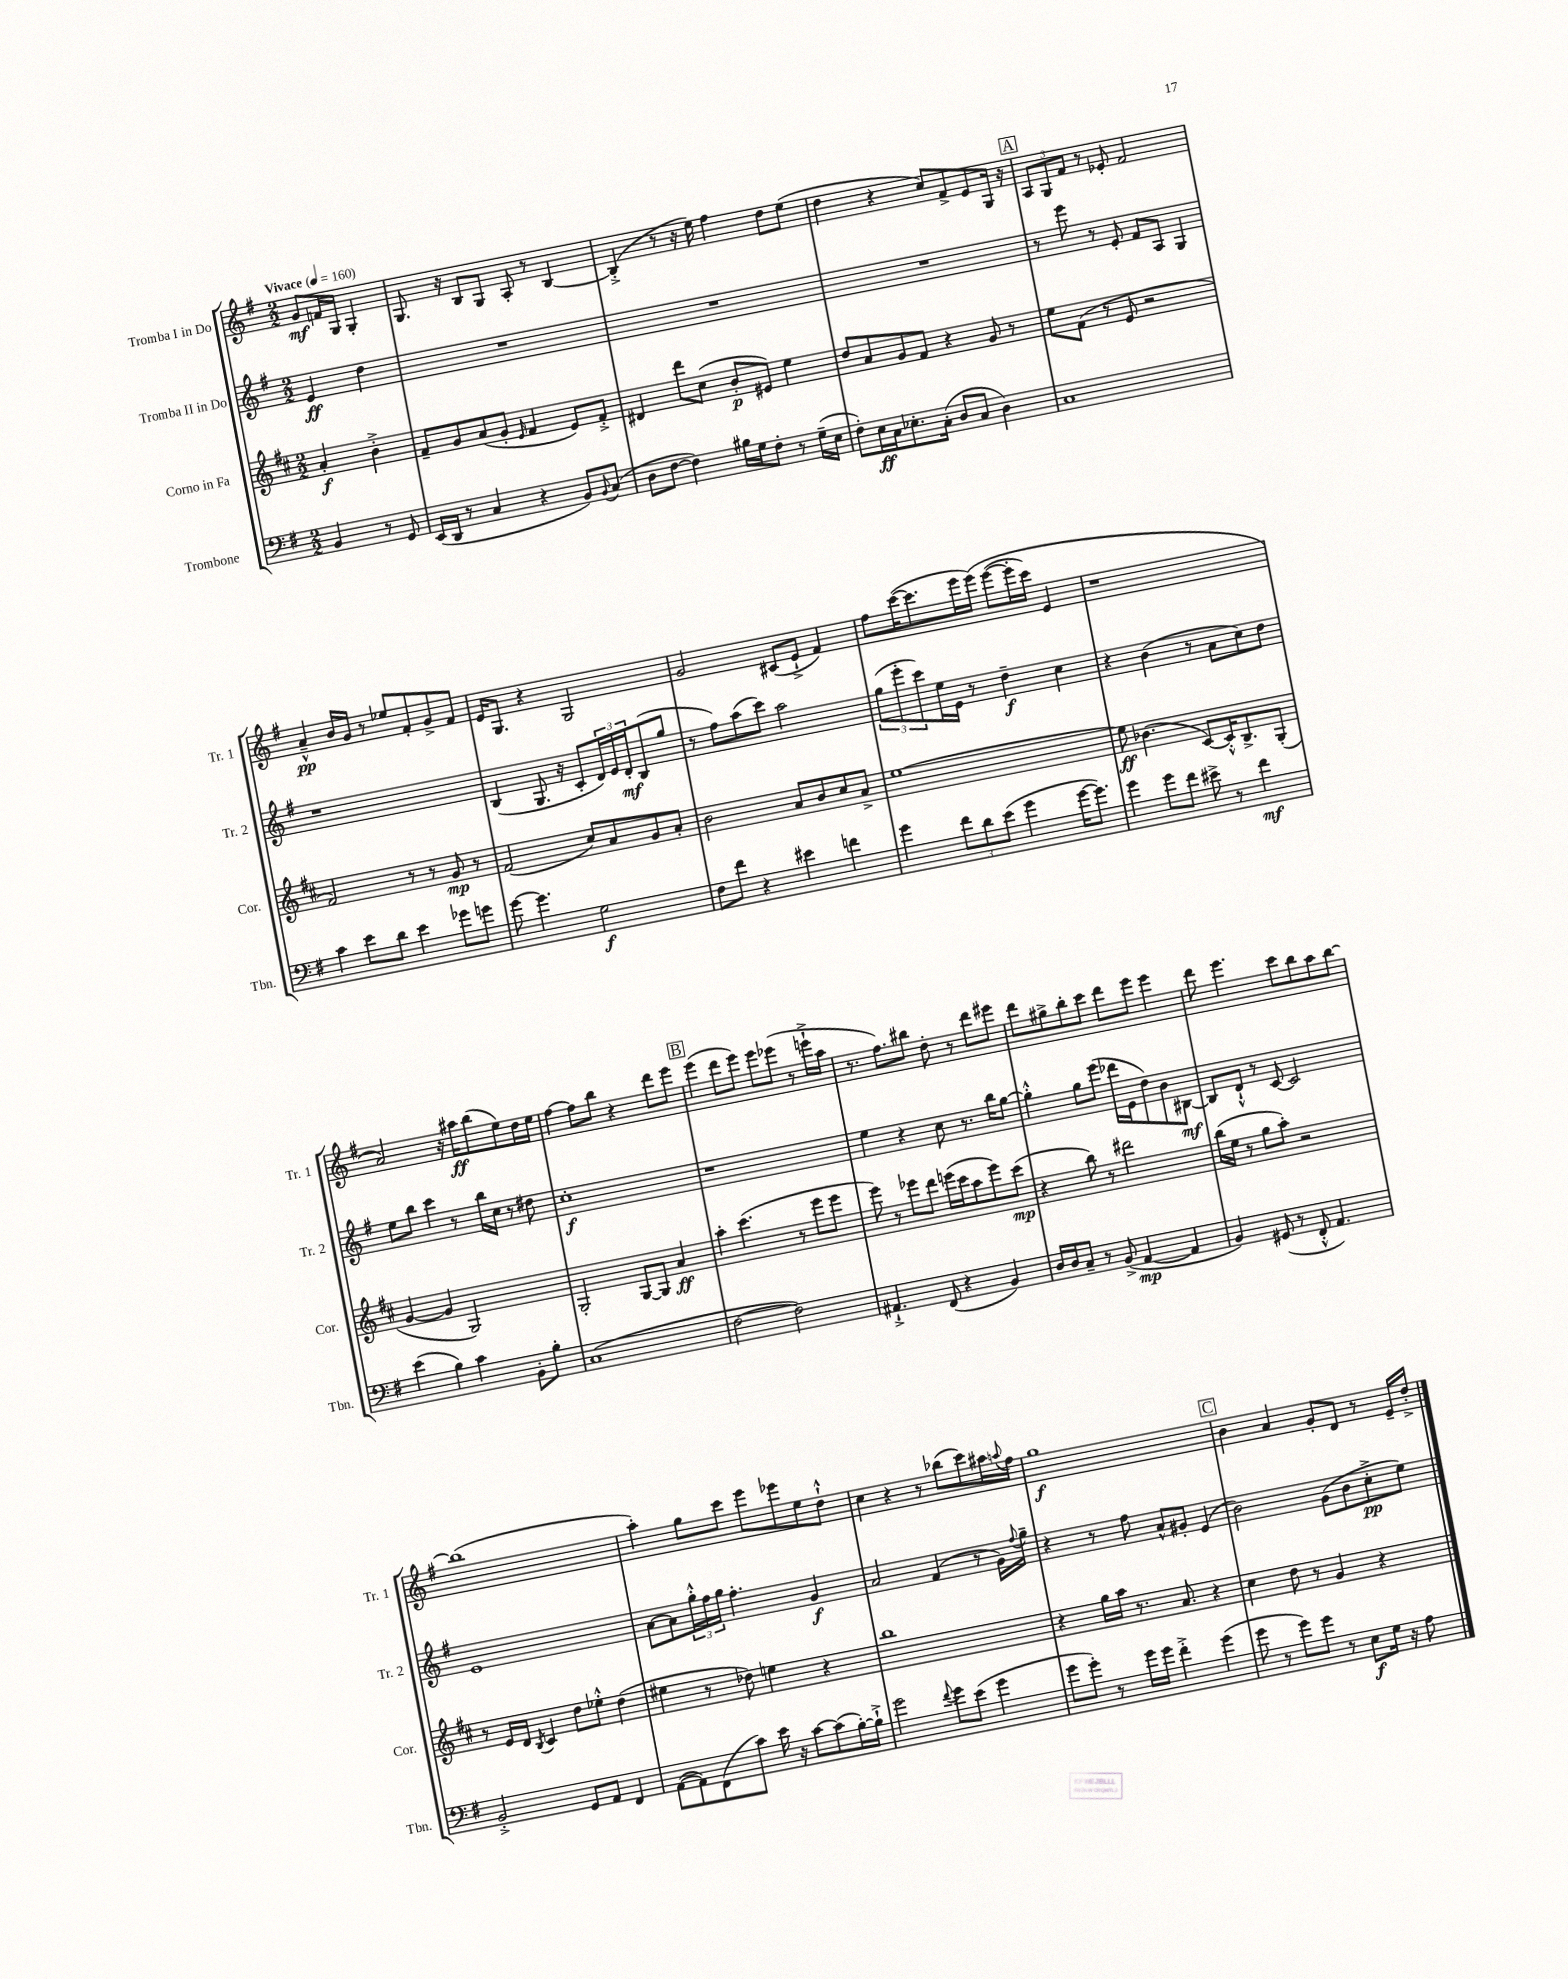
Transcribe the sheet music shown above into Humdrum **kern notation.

**kern	**kern	**kern	**kern
*staff4	*staff3	*staff2	*staff1
*clefF4	*clefG2	*clefG2	*clefG2
*k[f#]	*k[f#c#]	*k[f#]	*k[f#]
*M2/2	*M2/2	*M2/2	*M2/2
*MM160	*MM160	*MM160	*MM160
4BB	4a'	4e	8g
.	.	.	16f
.	.	.	16G
8r	4b'^	4dd	4G'
8GG	.	.	.
=	=	=	=
(16EE	8f#~	1r	8.G
16DD	.	.	.
8r	8g	.	.
.	.	.	16r
4C	(8a	.	8B
.	8g'	.	8G
.	16qqe	.	.
4r	4f#	.	8A'
.	.	.	8r
8BB)	8e)	.	[4B
8qqBB	.	.	.
(8C	8f#'^	.	.
=	=	=	=
8D	4d#	1r	(4B'^]
[8F#	.	.	.
4F#])	8ddd	.	8r
.	(8cc#	.	16r
.	.	.	16ee)
16B#	8b'	.	4ff#
16G	.	.	.
8F#'	8e#)	.	.
8r	4ee	.	8dd
(16G~	.	.	(8ee
16E	.	.	.
=	=	=	=
8F#')	8dd	1r	4dd
16E	8a	.	.
16C	.	.	.
8.E-'	8g	.	4r
.	8f#	.	.
(16C'	.	.	.
8D	4r	.	8cc)
8C	.	.	8f#^
4D)	8g	.	8e
.	8r	.	16G
.	.	.	16r
=	=	=	=
1C	8ee	8r	12A
.	.	.	12G
.	(8f#	8eee	.
.	.	.	12f#
.	8r	8r	8r
.	8e	8e'	8e-'
.	2r	8f#	2f#
.	.	8A	.
.	.	4G	.
=	=	=	=
4c	2f#)	1r	4a~^^
8e	.	.	16b
.	.	.	16g
8d	.	.	8r
4e	8r	.	8ee-
.	8r	.	8f#'
8g-	8g	.	8g^
8g	8r	.	8f#
=	=	=	=
[8g	(2f#	(4B	16e
.	.	.	8.G
4.g]	.	.	.
.	.	8.G	4r
.	.	16r	.
2G	8cc#)	8c'	2G
.	8a	24d)	.
.	.	24e	.
.	.	24d'	.
.	8g	(8B	.
.	8a'	8gg	.
=	=	=	=
8F#	2b	8r	2g
8f#	.	8ff#)	.
4r	.	(8aa	.
.	.	8ccc)	.
4e#	8a	2aa	(8c#
.	8b	.	8e`^
4f	8cc#	.	4f#)
.	8a^	.	.
=	=	=	=
4g	[1ee	(12gg	8ff#
.	.	12eee'	.
.	.	.	([16ccc
.	.	12ccc)	.
.	.	.	8.ccc]
12f#	.	16ee	.
.	.	16e	.
12d	.	.	.
.	.	8r	16eee
(12e	.	.	.
.	.	.	&(16eee)
4g	.	4dd~	([8eee
.	.	.	16eee']
.	.	.	16ccc)
[16g	.	4cc	4e
8.g])	.	.	.
=	=	=	=
4g	8ee]	4r	1r
.	(4.b-	.	.
8g	.	(4b	.
8f#	.	.	.
8e#^	[8c#)	8r	.
8r	16c#'^^]	8a	.
.	8.B^	.	.
4f#	.	8cc)	.
.	(8G'	8dd	.
=	=	=	=
(4e	[4g	8ee	2a&)
.	.	8bb	.
4B)	4g]	4ccc	.
4c	2G)	8r	16r
.	.	.	16aa#
.	.	16bb	(8bb
.	.	16cc	.
8BB'	.	8r	8ee)
8B'	.	8dd#	16dd
.	.	.	16ee
=	=	=	=
(1C	2G'	1cc'	[4ff#
.	.	.	8ff#]
.	.	.	8bb
.	[8G	.	4r
.	8G]	.	.
.	4a	.	8ddd
.	.	.	8eee
=	=	=	=
[2F#	4aa'	1r	(4eee
.	(4.ccc#	.	8ddd
.	.	.	8eee)
2F#])	.	.	8eee
.	8r	.	(8eee-
.	8eee	.	8r
.	8eee	.	16eee`^
.	.	.	16aa
=	=	=	=
4.AA#`^	8eee)	4ee	8.r
.	8r	.	.
.	.	.	8.ff#)
.	8eee-	4r	.
(8FF#	8ddd	.	8bb#
4r	(16eee	8cc	8dd'
.	16ccc#	.	.
.	8aa	8.r	8r
4BB)	8eee)	.	8ddd
.	.	16bb	.
.	(8ccc#	[8gg	8eee#
=	=	=	=
16D	4r	4gg'^^]	8ddd
16D	.	.	.
8C~	.	.	8gg#^
8r	8bb)	8gg	8bb'
(8BB^	8r	(8eee	8ccc
[4AA	2ddd#	16ddd-	8ddd
.	.	16e	.
.	.	8dd)	8eee
4AA]	.	8b	4eee
.	.	[8B#	.
=	=	=	=
4BB)	(16bb	8B#]	8ddd
.	16ee	.	.
.	8r	8d`^^	4.eee
(8GG#	8gg	8r	.
8r	8aa')	[8c	.
8FF#'^^	2r	2c]	8ccc
4.AA)	.	.	8bb
.	.	.	8aa
.	.	.	[8bb
=	=	=	=
2BB'^	8r	1e	(1bb]
.	16e	.	.
.	16d	.	.
.	8qB	.	.
.	4c#	.	.
8GG	8dd	.	.
8AA	8ee-'^^	.	.
4FF#	(4dd	.	.
=	=	=	=
([8AA	4ee#	[8a	4aa')
8AA])	.	8a]	.
(8FF#	8r	24gg'^^	8gg
.	.	24ff#	.
.	.	24gg	.
8c)	8dd-)	4.ff#'	8ccc
16e	4ee	.	8eee
16r	.	.	.
[8c	.	.	8eee-
(8c]	4r	4g	8ee
[16B')	.	.	8dd`^^
16B`^]	.	.	.
=	=	=	=
2g	1bb	2a	4cc
.	.	.	4r
8qqf#	.	.	.
8g	.	(4f#	8r
(8e	.	.	(8bb-
4g	.	8r	8ccc)
.	.	16g)	16aa#
.	.	8qqff#	8qqaa
.	.	16gg~	16ff#
=	=	=	=
8g	4r	4r	1gg
8g')	.	.	.
8r	16gg	8r	.
.	16aa	.	.
16g	8.r	8ff#	.
16g	.	.	.
4f#'^	.	8a^^	.
.	8.a	.	.
.	.	8g#'	.
(4g	4r	(4e	.
=	=	=	=
8g	4cc#	2b)	4b
8r	.	.	.
8g)	8dd	.	4a
8g	8r	.	.
8r	4g	(8g	8g'
8E	.	8b	8d
16G	4r	8cc'^	8r
16r	.	.	.
8A	.	8ee)	16e~
.	.	.	16dd'^
==	==	==	==
*-	*-	*-	*-
